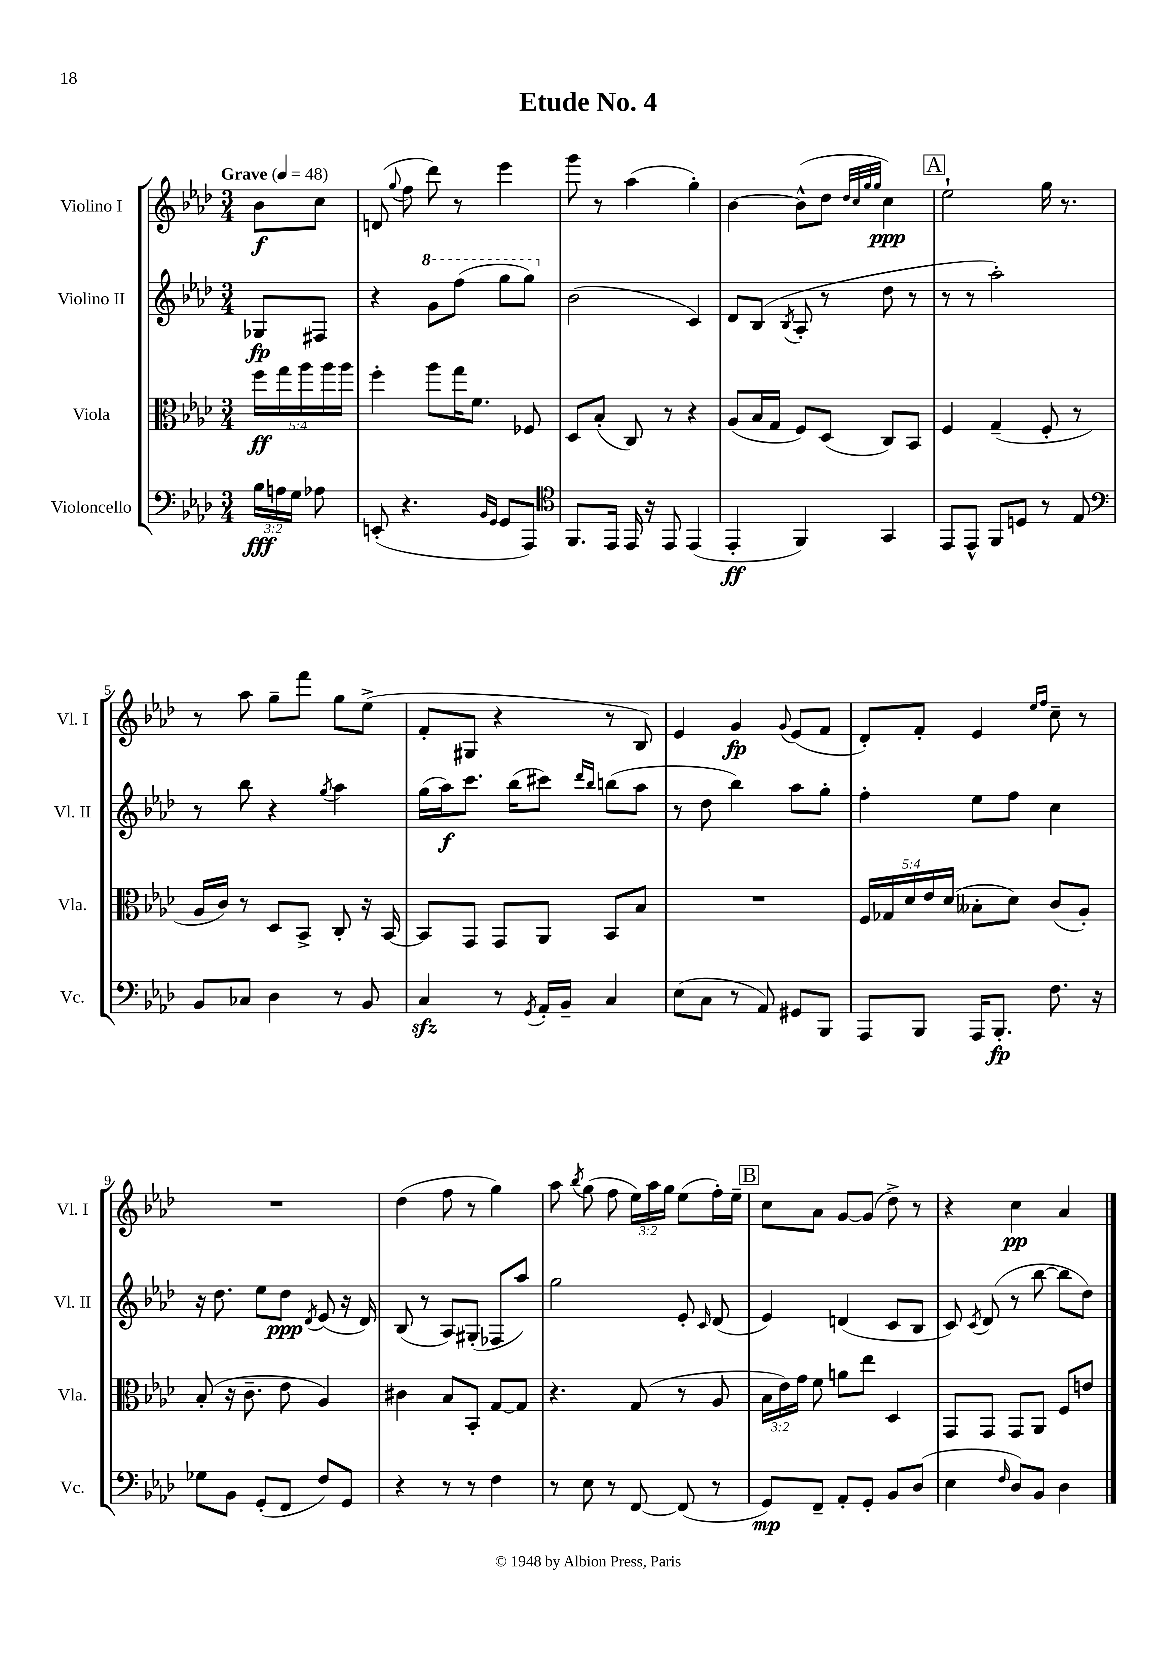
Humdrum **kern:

**kern	**kern	**kern	**kern
*staff4	*staff3	*staff2	*staff1
*clefF4	*clefC3	*clefG2	*clefG2
*k[b-e-a-d-]	*k[b-e-a-d-]	*k[b-e-a-d-]	*k[b-e-a-d-]
*M3/4	*M3/4	*M3/4	*M3/4
*MM48	*MM48	*MM48	*MM48
24B-	20ff	8G-	8b-
24A	.	.	.
.	20gg	.	.
24G	.	.	.
.	20aa-	.	.
8A-	.	8F#	8cc
.	20aa-	.	.
.	20aa-	.	.
=	=	=	=
(8EE'	4ff'	4r	(8d
.	.	.	8qqgg
4.r	.	.	8ff
.	8aa-	8gg	8ddd-)
.	16gg	(8fff	8r
.	8.f	.	.
16qqBB-	.	.	.
16qqGG	.	.	.
8GG	.	8ggg	4eee-
8AAA-)	8F-	8ggg)	.
=	=	=	=
*clefC4	*	*	*
8.FF	8D-	(2b-	8ggg
.	(8B-'	.	8r
16EE-	.	.	.
16EE-	8C)	.	(4aa-
16r	.	.	.
8EE-	8r	.	.
(4EE-	4r	4c)	4gg')
=	=	=	=
4EE-'	(8A-	8d-	[4b-
.	16B-	(8B-	.
.	16G	.	.
.	.	8qB-	.
4FF)	8F)	8A-'	(8b-^^]
.	(8D-	8r	8dd-
.	.	.	32qqdd-
.	.	.	32qqcc
.	.	.	32qqgg
.	.	.	32qqgg
4GG	8C)	8dd-	4cc)
.	8BB-	8r	.
=	=	=	=
8EE-	4F	8r	2ee-`
8EE-^^	.	8r	.
8FF	(4G~	2aa-')	.
8D	.	.	.
8r	8F'	.	16gg
.	.	.	8.r
8E-	8r	.	.
=	=	=	=
*clefF4	*	*	*
8BB-	16A-	8r	8r
.	16c)	.	.
8C-	8r	8bb-	8aa-
4D-	8D-	4r	8gg~
.	8BB-^	.	8fff
.	.	8qgg	.
8r	8C'	4aa-	8gg
8BB-	16r	.	(8ee-^
.	[16BB-	.	.
=	=	=	=
4C	8BB-]	(16gg	8f'
.	.	16aa-)	.
.	8GG	8.ccc	8G#
8r	8GG	.	4r
.	.	(16bb-	.
8qGG	.	.	.
16AA-'	8AA-	8ccc#)	.
16BB-~	.	.	.
.	.	16qqddd-	.
.	.	16qqbb-	.
4C	8BB-	(8bb	8r
.	8B-	8aa-	8B-)
=	=	=	=
(8E-	2.r	8r	4e-
8C	.	8dd-	.
8r	.	4bb-)	4g
8AA-)	.	.	.
.	.	.	8qqg
8GG#	.	8aa-	(8e-
8BBB-	.	8gg'	8f
=	=	=	=
8AAA-	20F	4ff'	8d-')
.	20G-	.	.
.	20d-	.	.
8BBB-	.	.	8f'
.	20e-	.	.
.	(20d-	.	.
16AAA-	8B--'	8ee-	4e-
8.BBB-'	.	.	.
.	8d-)	8ff	.
.	.	.	16qqee-
.	.	.	16qqff
8.F	(8c	4cc	8cc~
.	8A-')	.	8r
16r	.	.	.
=	=	=	=
8G-	(8B-'	16r	2.r
.	.	8.dd-	.
8BB-	16r	.	.
.	8.c~	.	.
(8GG'	.	8ee-	.
8FF	8e-	8dd-	.
.	.	8qd-	.
8F)	4A-)	(8e-	.
8GG	.	16r	.
.	.	16d-)	.
=	=	=	=
4r	4c#	(8B-	(4dd-
.	.	8r	.
8r	8B-	8A-)	8ff
8r	8BB-'	(8G#'	8r
4F	[8G	8F-	4gg)
.	8G]	8aa-)	.
=	=	=	=
8r	4.r	2gg	8aa-
.	.	.	8qbb-
8E-	.	.	(8gg
8r	.	.	8ff
[8FF	(8G	.	24ee-)
.	.	.	24aa-
.	.	.	24gg
(8FF]	8r	8e-'	(8ee-
.	.	16qqc	.
8r	8A-	(8d-	16ff')
.	.	.	16ee-~
=	=	=	=
8GG)	24B-	4e-)	8cc
.	24e-)	.	.
.	24g	.	.
8FF~	8f	.	8a-
8AA-'	8a	(4d	[8g
8GG'	8ee-	.	(8g]
8BB-	4D-	8c	8dd-^)
(8D-	.	8B-	8r
=	=	=	=
4E-	8GG	8c)	4r
.	.	8qc	.
.	8GG	(8d-	.
16qqF	.	.	.
8D-)	8GG	8r	4cc
8BB-	8AA-	[8bb-	.
4D-	8F	8bb-]	4a-
.	8e	8dd-)	.
==	==	==	==
*-	*-	*-	*-
